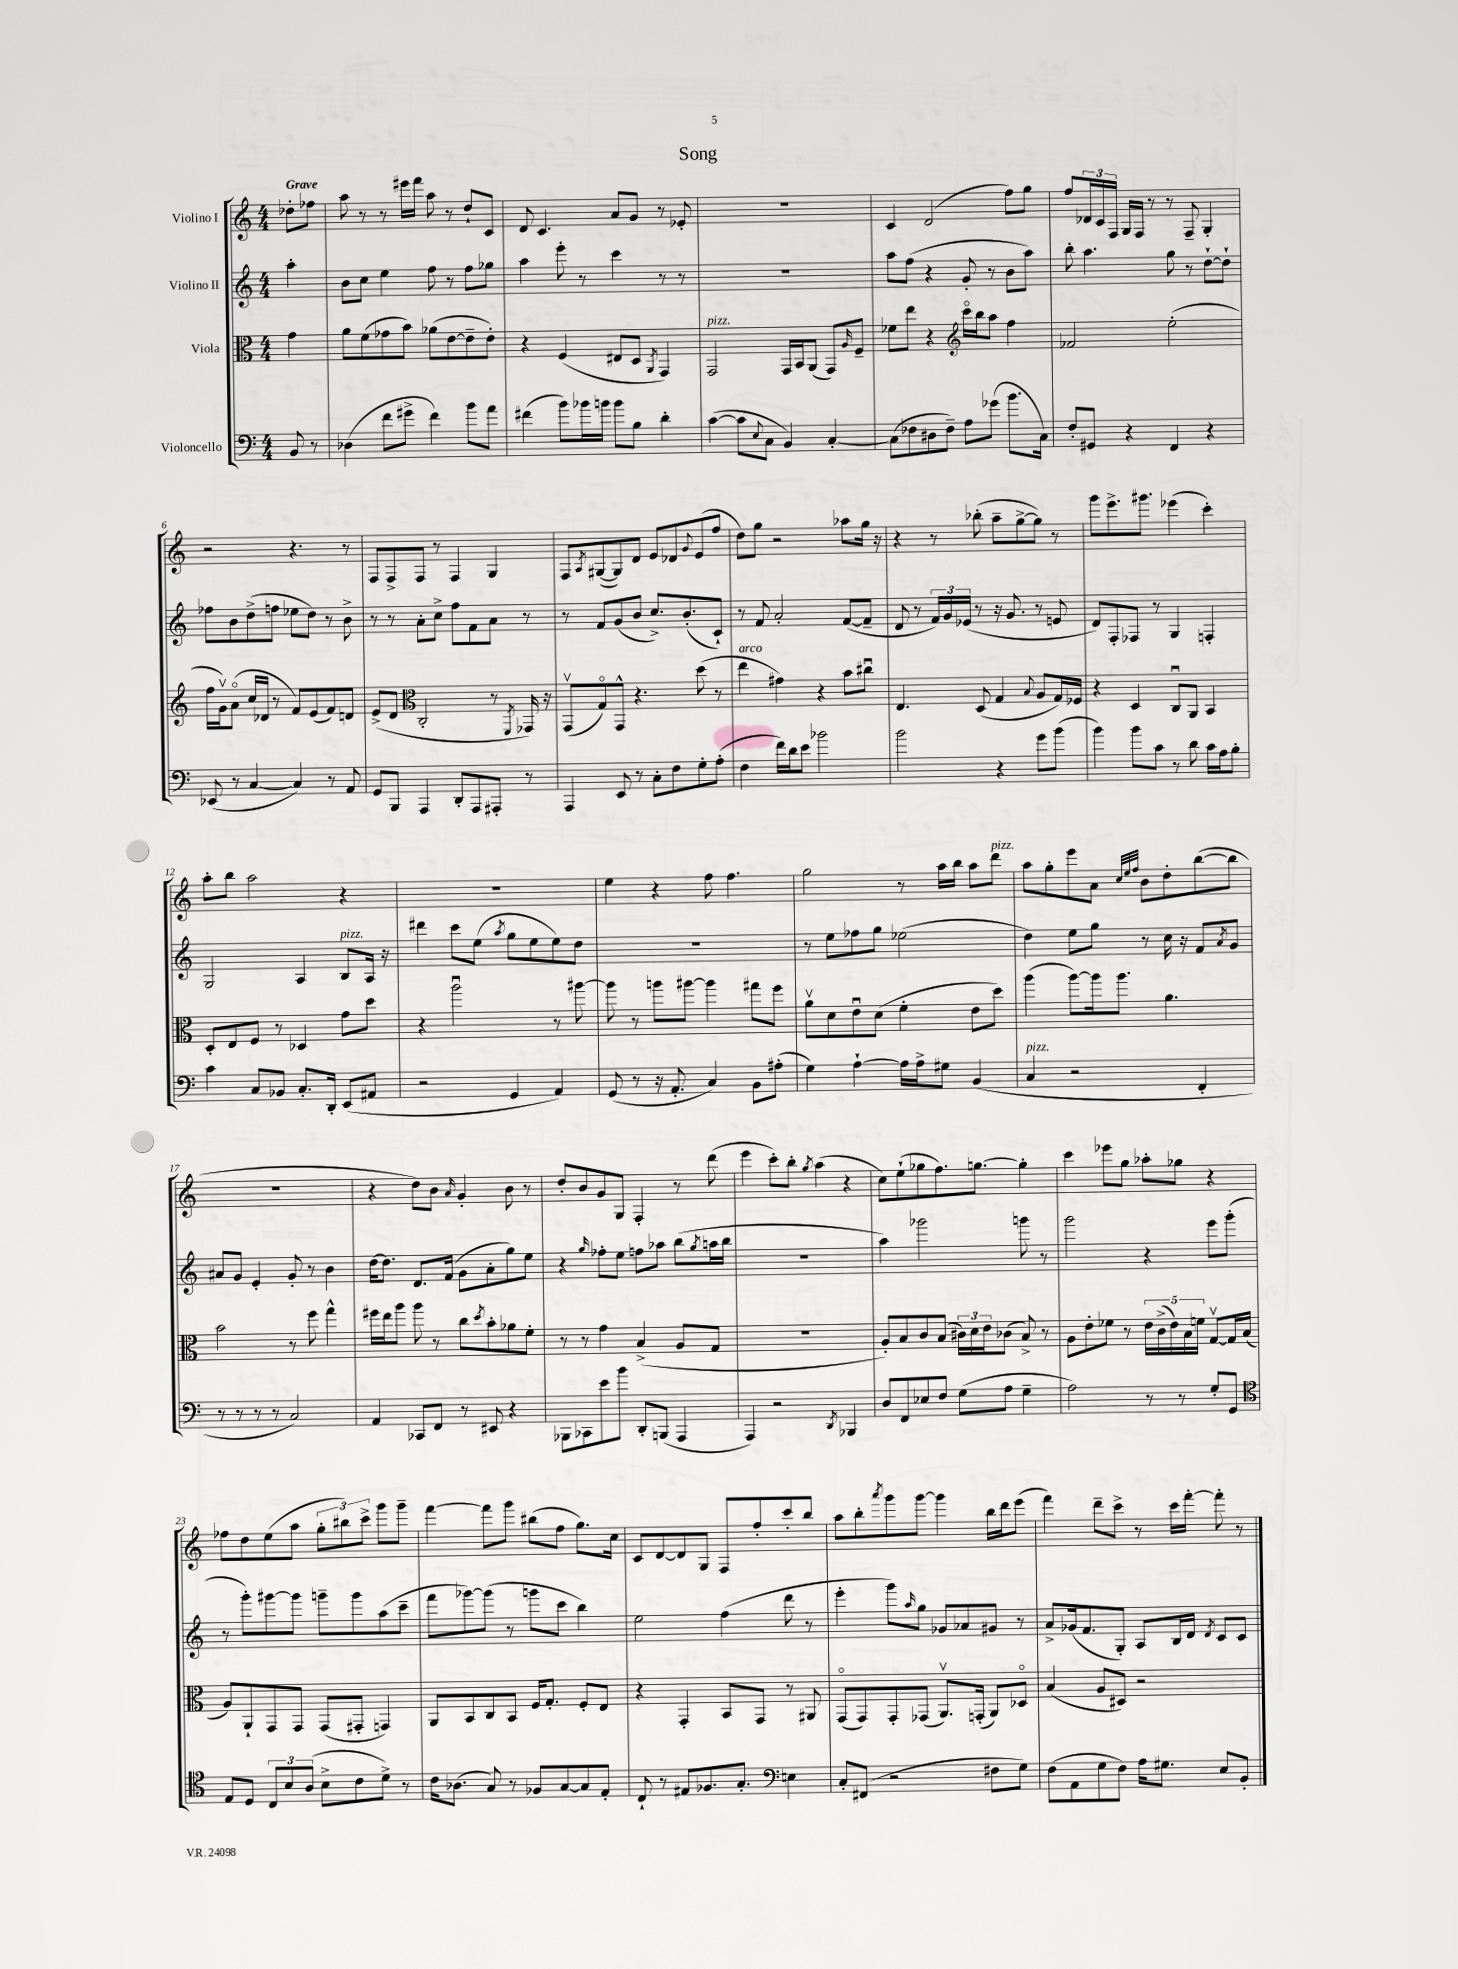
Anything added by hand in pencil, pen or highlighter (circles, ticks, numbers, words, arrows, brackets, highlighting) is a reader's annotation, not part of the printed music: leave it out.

**kern	**kern	**kern	**kern
*part4	*part3	*part2	*part1
*staff4	*staff3	*staff2	*staff1
*I"Violoncello	*I"Viola	*I"Violino II	*I"Violino I
*clefF4	*clefC3	*clefG2	*clefG2
*k[]	*k[]	*k[]	*k[]
*M4/4	*M4/4	*M4/4	*M4/4
=	=	=	=
!	!	!	!LO:TX:a:B:t=Grave
8BB/	4g\	4aa'\	8dd-X'\L
8r	.	.	8ff-X\J
=1	=1	=1	=1
(4D-X\	8a\L	8b\L	8aa\
.	(8f\	8cc\J	8r
8f\L	8g-X\	4ee\	8r
8g#X^\J	8b\J)	.	16eee#X\LL
.	.	.	16fff\JJ
4f\)	(8a-X\L	8ff\	8aa\
.	[8e\	8r	8r
8b\L	8e~\]	8ff\L	8dd`/L
8a\J	8e'\J)	8gg-X\J	8c/J
=2	=2	=2	=2
(4f#X\	4r	4aa\	8d/
.	.	.	4.c/
8b\L)	(4F/	8eee'\	.
16b-X\L	.	8r	.
16bn\JJ	.	.	.
8b\L	8E#X/L	4ccc\	8a/L
8B\J	8D/J	.	8g/J
.	8qAA/	.	.
4d'\	4GG/)	8r	8r
.	.	8r	8e-X'/
=3	=3	=3	=3
!	!LO:TX:a:i:t=pizz.	!	!
([4c\	2GG/	1r	1r
8c\L]	.	.	.
8qqE/	.	.	.
8C\J	.	.	.
4BB/)	16GG/LL	.	.
.	16BB/J	.	.
.	(8AA/J	.	.
[4C'/	8GG/L)	.	.
.	16qqA/	.	.
.	8F~/J	.	.
=4	=4	=4	=4
(8C\L]	8f-X\L	8aa\L	4c/
8F-X\	8ee\J	(8ff\J	.
8D#X\	4r	4r	(2d/
8F-~\J)	.	.	.
*	*clefG2	*	*
8A\L	16ccc\LL	8g'/	.
.	16bb\J	.	.
(8g-X\J	8aa\J	8r	.
8.b\L	4ff\	8b\L	8ff\L)
.	.	8aa\J)	8gg\J
16C\Jk)	.	.	.
=5	=5	=5	=5
8F'/L	2f-X/	8bb'\	8ff/L
8GG#X/J	.	4.aa\	24d-X/L
.	.	.	24c/
.	.	.	24F/JJ
4r	.	.	16G/LL
.	.	.	16F/JJ
.	.	.	8r
4FF/	(2ee'\	8gg\	8r
.	.	8r	8F~/
4r	.	[8dd`\L	4G'/
.	.	8dd`\J]	.
!!LO:LB:g=z
=6	=6	=6	=6
(8EE-X/	16ff\LL	8ff-X\L	2r
.	16gv\J)	.	.
8r	(8a\J	8b\	.
[4C/	16cc/LL	(8dd^\	.
.	16d-X/JJ	.	.
.	8r	8ffn\J	.
4C/])	8f/L)	8ee-X\L	4.r
.	(8e/	8dd\J)	.
8r	8f/)	8r	.
8AA/	8dn/J	8b^\	8r
=7	=7	=7	=7
8GG/L	(8e^/L	8r	8F/L
8BBB/J	8d/J	8r	8F^/
*	*clefC3	*	*
4AAA/	2C'/	8a'\L	8F/J
.	.	8cc^\J	8r
8DD'/L	.	8ff\L	4F/
8AAA/	.	8f\	.
8AAA#X'/J	8r	8a\J	4G/
.	8qFF/	.	.
8r	16GG-X/)	8r	.
.	16r	.	.
=8	=8	=8	=8
4AAA/	(8GGv/L	8r	8F/L
.	.	.	8qA/
.	8G/)	8f/L	([8G#X/
8EE/	8GG^^/J	(8g/	8G#/])
8r	4.r	8b/J	8d/J
8C'\L	.	8.cc^/L)	8e/L
8F\	.	.	8d-X/
.	.	(8.b'/	.
.	.	.	8qqg/
8G'\	(8dd\	.	(8e/
(8A'\J	8r	8c`/J)	8ff/J
=9	=9	=9	=9
!	!LO:TX:a:i:t=arco	!	!
4F\	4ee\	8r	8dd\L)
.	.	8f/	8gg\J
16f\LL)	4g#X\)	2a'/	2r
16d\J	.	.	.
8e\J	.	.	.
2b-X\	4r	.	.
.	8b\L	([8f/L	8aa-X\L
.	8cc#Xu\J	8f~/J]	16gg\Jk
.	.	.	16r
=10	=10	=10	=10
2b\	4.E/	8d/	4r
.	.	8r	.
.	.	24f/LL)	8r
.	.	24g/	.
.	.	(24e-X/JJ	.
.	(8D/	8r	(8bb-X'\
4r	4G/	16r	8aa~\L
.	.	8.g/	.
.	.	.	[8gg^\
.	8qqB/	.	.
8g\L	8A/L	8r	8gg\J])
(8b\J	16G/L)	8en/	8r
.	16F-X/JJ	.	.
=11	=11	=11	=11
4b\)	4r	8d/L)	8ggg\L
.	.	8F'/	8.eee^\
8b\L	4D/	8F-X/J	.
.	.	.	8.ggg#X\J
8c\J	.	8r	.
8r	8Cu/L	4G/	(4eee-X\
8d\	8AA/J	.	.
16c\LL	4BB/	4Fn'/	4ccc'\)
16A\J	.	.	.
8B'\J	.	.	.
!!LO:LB:g=z
=12	=12	=12	=12
4c\	8D'/L	2G/	8aa'\L
.	8E/	.	8bb\J
8C/L	8F/J	.	2aa\
8BB-X/J	8r	.	.
8.C'/L	4D-X/	4A/	.
16DD'/Jk	.	.	.
!	!	!LO:TX:a:i:t=pizz.	!
(8EE/L	8g\L	8B/L	4r
8AA#X/J	8dd\J	16A/Jk	.
.	.	16r	.
=13	=13	=13	=13
2r	4r	4ddd#X\	1r
.	2aau\	8ccc\L	.
.	.	(8ee\J	.
.	.	8qaa/	.
4GG/	.	8gg\L	.
.	.	8ee\	.
4AA/)	8r	8ee\)	.
.	[8aa#X\	8dd\J	.
=14	=14	=14	=14
(8GG/	8aa#\]	1r	4ee\
8r	8r	.	.
16r	8aan\L	.	4r
8.AA'/	.	.	.
.	[8aa#X\J	.	.
4C/)	4aa#\]	.	8ff\
.	.	.	4.ff\
8BB\L	8gg#X\L	.	.
(8A#X'\J	8ff\J	.	.
=15	=15	=15	=15
4G\)	8av\L	8r	2gg\
.	8d\	8ee\L	.
[4A`\	8eu\	8ff-X\	.
.	(8d\J	8gg\J	.
16A\LL]	4f'\	(2ee-X\	8r
16A^\J	.	.	.
8G#X\J	.	.	16aa\LL
.	.	.	16bb\JJ
(4BB/	8e\L	.	8aa\L
!	!	!	!LO:TX:a:i:t=pizz.
.	8dd\J)	.	8ddd\J
=16	=16	=16	=16
!LO:TX:a:i:t=pizz.	!	!	!
4C/	(4aa\	4dd\)	8aa\L
.	.	.	8gg'\
2r	[8aa\L)	8ee\L	8eee\
.	16aa\k]	8gg\J	8a\J
.	8.aa\J	.	.
.	.	.	32qqcc/LLL
.	.	.	32qqee/
.	.	.	32qqff/JJJ
.	.	8r	8b\L
.	4.a\	16cc\	8dd'\
.	.	16r	.
4FF'/	.	8f/L	([8bb\
.	.	8qa/	.
.	.	8g/J	8bb\J]
!!LO:LB:g=z
=17	=17	=17	=17
8r	2b\	8a#X/L	1r
8r	.	8g/J	.
8r	.	4e'/	.
8r	.	.	.
2C/)	8r	8g'/	.
.	8ff\	8r	.
.	4gg^^\	4b\	.
=18	=18	=18	=18
4AA/	16ff#X\LL	[16dd\KL	4r
.	16ee\J	8.dd\J]	.
.	8aa\J	.	.
8CC-X/L	8aa\	8.d/L	8dd\L)
8FF/J	8r	.	8b\J
.	.	(16f/Jk	.
.	.	.	16qqa/
8r	8cc\L	8g\L	4g'/
.	8qdd/	.	.
8EE#X/	8b'\	8a'\	.
4r	8a-X\	8gg\)	8b\
.	8f'\J	8ee\J	8r
=19	=19	=19	=19
8BBB-X\L	8r	4r	8dd'/L
8CC-X\	8r	.	8b/
.	.	16qqgg/	.
8e\	4g\	8ff-X'\L	8g/
8b\J	.	8ee\J	8G/J
8DD'/L	(4B^/	8ffn\L	4F'/
(8BBBn/J	.	8aa-X\J	.
4AAA/	8A/L	(8bb\L	8r
.	.	8qgg/	.
.	8G/J	16aan\L	(8ddd\
.	.	16bb\JJ	.
=20	=20	=20	=20
4AAA/)	1r	1r	4eee\
2r	.	.	8ccc'\L)
.	.	.	8bb'\J
.	.	.	8qgg/
.	.	.	(4aa\
8qDD/	.	.	.
4BBB-X/	.	.	4r
=21	=21	=21	=21
8D/L	8A'/L)	4aa\)	8cc\L)
8FF/	8B/	.	(8ee`\
8E-X/	8c/	2ggg-X\	8gg-X\
8F/J	(8B/J	.	8.ff\)
(8G\L	24c#X\LL)	.	.
.	24d\	.	.
.	.	.	[8.ggn\J
.	24e\J	.	.
8A\J	(8c-X\J	.	.
4G~\	8B^/)	8gggn\	4gg'\]
.	8r	8r	.
=22	=22	=22	=22
2A\)	8A\L	2ggg\	4ccc\
.	8e'\	.	.
.	8f-X\J	.	8eee-X\L
.	8r	.	8gg\J
8r	20e\LL	4r	8aa-X'\L
.	(20c^\	.	.
.	20e\)	.	.
8r	.	.	8gg-X\J
.	20B\	.	.
.	20fn\JJ	.	.
8G'/L	[8Gv/L	8eee\L	4r
8GG/J	16G/L]	(8ggg'\J	.
.	(16B/JJ	.	.
!!LO:LB:g=z
=23	=23	=23	=23
*clefC4	*	*	*
8E/L	8A/L)	8r	8ff-X\L
8D/J	8AA`/	8ggg'\L)	8dd\
12C/L	8GG/	[8ggg#X\	(8ee\
12B/	.	.	.
.	8GG/J	8ggg#\J]	8aa\J
(12A/J	.	.	.
8B^\L	(8GG/L	8gggn~\L	12gg'\L
.	.	.	12bb#X\)
8c\	8GG#X'/J	8ggg\	.
.	.	.	12ccc^\J
8d^\J)	4GGn/)	(8aa\	8ggg\L
8r	.	8ccc~\J	8ggg~\J
=24	=24	=24	=24
16c\KL	8AA/L	8fff\L	[4fff\
(8.A-X\J	.	.	.
.	8BB/	[8ggg-X\)	.
8G/)	8C/	(8ggg-\J]	8fff\L]
8r	8BB/J	8r	8ggg\J
8F-X/L	16F/KL	8gggn\L	(8bb#X\L
.	8.G'/J	.	.
[8G/	.	8ccc\J	8ff\J
8G/]	8F'/L	4bb\)	8.gg\L)
8E'/J	8E/J	.	.
.	.	.	16cc\Jk
=25	=25	=25	=25
8C`/	4r	2ee\	8c/L
8r	.	.	[8d/
8E#X/L	4GG'/	.	8d/]
8.F-X/	.	.	8G/J
.	8BB/L	(4ff\	8F/L
8.G'/J	.	.	.
.	8GG/J	.	8ff'/
*clefF4	*	*	*
4En\	8r	8ddd\	8ccc'/
.	8AA#X/	8r	8bb/J
=26	=26	=26	=26
8C'/L	(8GG/L	4eee'\	8aa\L
(8FF#X/J	8GG/)	.	8bb'\
.	.	.	8qaaa/
2r	8GG'/	8ggg\L)	8ggg\
.	.	16qqaa/	.
.	(8GG-X/J	8gg\J	[8ggg\J
.	8.AAv/L)	8g-X/L	4ggg\]
.	.	8a-X/	.
.	(16GGn'/Jk	.	.
8F#X\L	8AA/L)	8g#X/J	16bb\LL
.	.	.	16ddd\J
8G\J)	8D-X/J	8r	(8eee\J
=27	=27	=27	=27
(8F\L	(4B/	8a^/L	4fff\)
8AA\	.	(16g-X/k	.
.	.	8.f/	.
8G\	8A/L	.	8ddd~\L
8F\J)	8D#X/J)	8G'/J)	8ccc^\J
16A\KL	2r	8A/L	8r
8.G#X\J	.	.	.
.	.	16B/L	16ccc\LL
.	.	16d/JJ	[16fff'\JJ
.	.	8qd/	.
8E/L	.	8c/L	8fff'\]
8BB'/J	.	8c/J	8r
==	==	==	==
*-	*-	*-	*-
